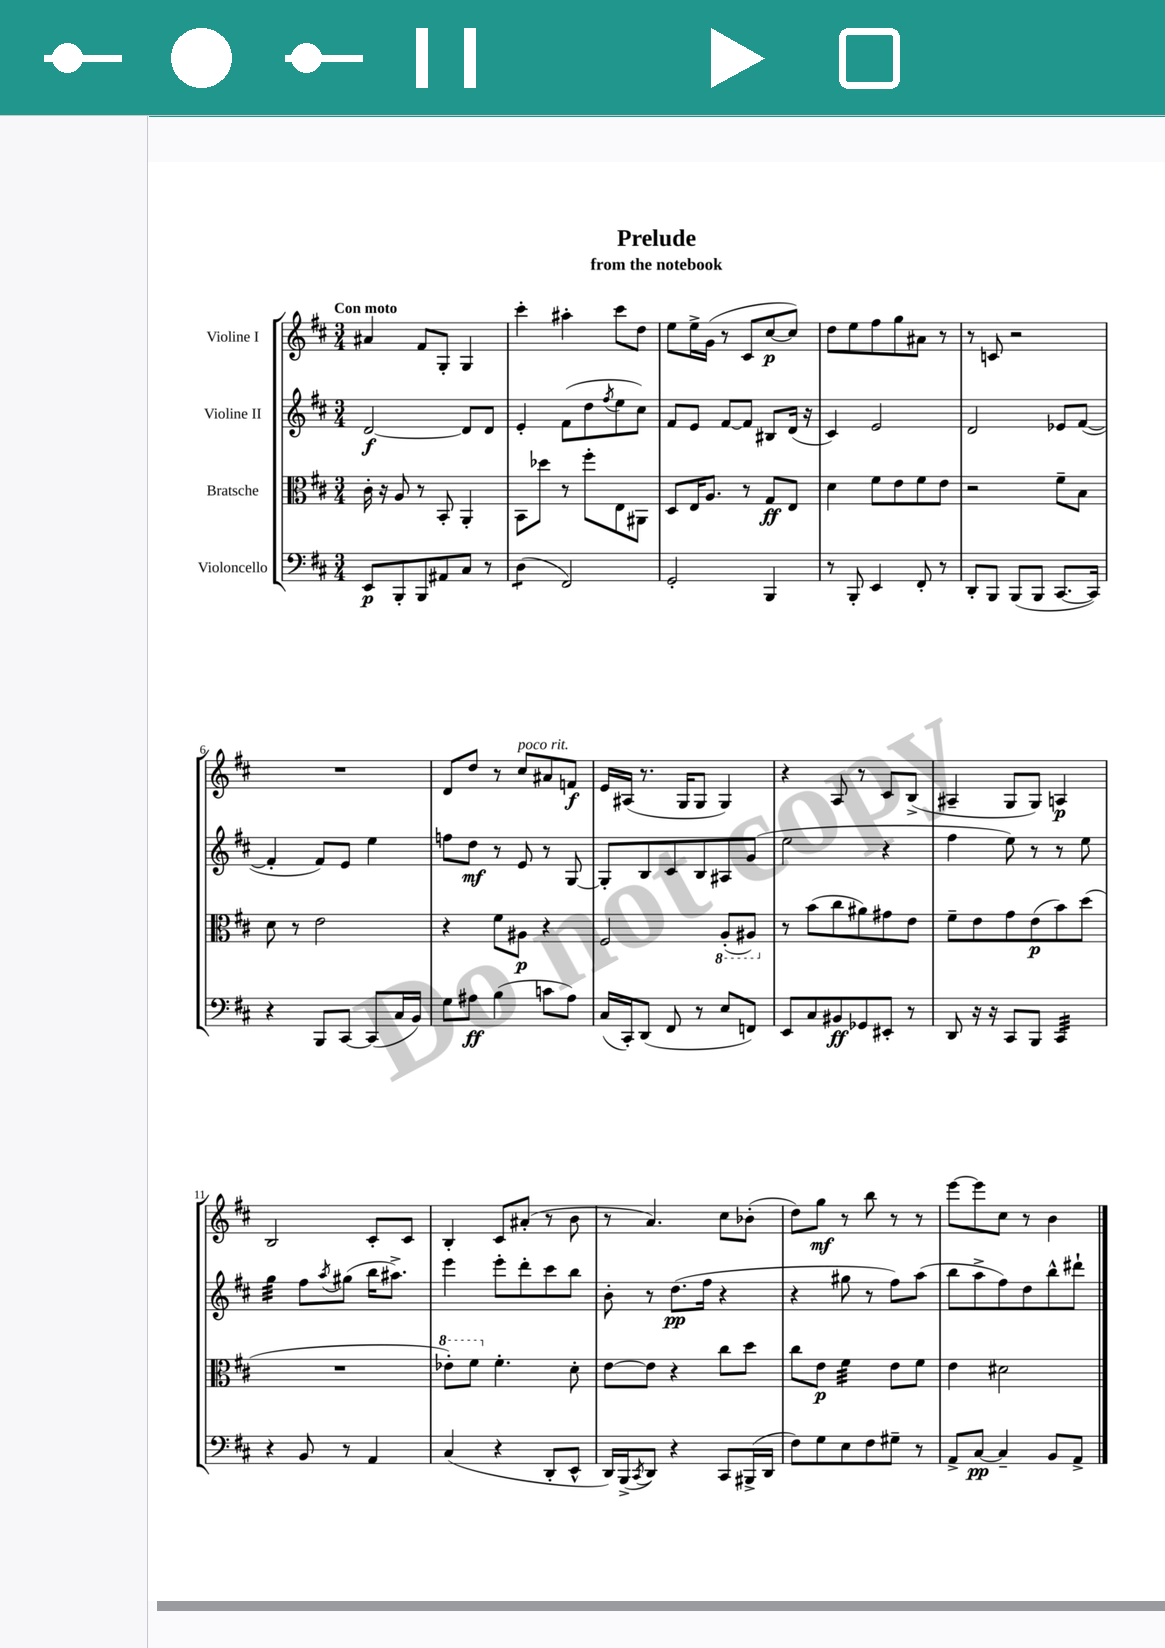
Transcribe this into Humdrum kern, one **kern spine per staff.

**kern	**kern	**kern	**kern
*staff4	*staff3	*staff2	*staff1
*clefF4	*clefC3	*clefG2	*clefG2
*k[f#c#]	*k[f#c#]	*k[f#c#]	*k[f#c#]
*M3/4	*M3/4	*M3/4	*M3/4
8EE	16c#'	[2d	4a#
.	16r	.	.
8BBB'	8A	.	.
8BBB	8r	.	8f#
8AA#	8BB'	.	8G'
8C#	4AA'	8d]	4G
8r	.	8d	.
=	=	=	=
(4D	8BB	4e'	4ccc#'
.	8dd-	.	.
2FF#)	8r	(8f#	4aa#'
.	8ff#'	8dd	.
.	.	8qff#	.
.	8E	8ee	8ccc#
.	8AA#	8cc#)	8dd
=	=	=	=
2GG'	8D	8f#	8ee
.	16E	8e	16ee^
.	8.A	.	(16g
.	.	[8f#	8r
.	8r	8f#]	8c#
4BBB	8G	8B#	[8cc#
.	8E	(16d	8cc#])
.	.	16r	.
=	=	=	=
8r	4d	4c#)	8dd
8BBB'	.	.	8ee
4EE	8f#	2e	8ff#
.	8e	.	8gg
8FF#'	8f#	.	8a#
8r	8e	.	8r
=	=	=	=
8DD'	2r	2d	8r
8BBB	.	.	8c
(8BBB	.	.	2r
8BBB	.	.	.
[8.CC#	8f#~	8e-	.
.	8B	([8f#	.
16CC#])	.	.	.
=	=	=	=
4r	8d	4f#']	2.r
.	8r	.	.
8BBB	2e	8f#)	.
[8CC#	.	8e	.
(8CC#]	.	4ee	.
16C#	.	.	.
16BB)	.	.	.
=	=	=	=
8G	4r	8ff	8d
8A#	.	8dd	8dd
(4B	8f#	8r	8r
.	8A#	8e	8cc#
8c	4r	8r	8a#
8A#)	.	[8G	8f
=	=	=	=
(16C#	2F#	8G']	16e
16CC#')	.	.	(16A#
(8DD	.	8B	8.r
8FF#	.	8c#	.
.	.	.	16G
8r	.	8B	8G
8E	(8AA'	8A#	4G)
8FF)	8AA#)	(8g	.
=	=	=	=
8EE	8r	2ee	4r
8C#	(8b	.	.
8BB#	8cc#	.	8A
8GG-	8a#)	.	8r
8EE#'	8g#	4r	8c#
8r	8e	.	(8B^
=	=	=	=
8DD	8f#~	4ff#	4A#~
16r	8e	.	.
16r	.	.	.
8CC#	8g	8ee)	8G
8BBB	(8e	8r	8G)
4CC#	8b)	8r	4A
.	(8dd	8ee	.
=	=	=	=
4r	2.r	4gg	2B
8BB	.	8ff#	.
.	.	8qaa	.
8r	.	(8gg#	.
4AA	.	16bb	8c#'
.	.	8.aa#^)	.
.	.	.	8c#
=	=	=	=
(4C#	8ee-')	4eee	4B'
.	8ff#	.	.
4r	4.f#'	8eee'	8c#
.	.	8ddd'	(8a#'
8DD'	.	8ccc#	8r
8EE^^	8d'	8bb	8b
=	=	=	=
16DD)	[8e	8b'	8r
(16BBB^	.	.	.
8qCC#	.	.	.
8DD)	8e]	8r	4.a)
4r	4r	(8.dd	.
.	.	16ff#	.
8CC#	8cc#	4r	8cc#
(16BBB#^	8dd	.	(8b-'
16DD	.	.	.
=	=	=	=
8F#)	8cc#	4r	8dd)
8G	8e	.	8gg
8E	4f#	8gg#	8r
8F#	.	8r	8bb
8G#~	8e	8ff#)	8r
8r	8f#	(8aa	8r
=	=	=	=
8AA^	4e	8bb	[8eee
[8C#	.	8aa^	8eee]
4C#~]	2d#	8ff#)	8cc#
.	.	8dd	8r
8BB	.	8bb^^	4b
8AA^	.	8ddd#`	.
==	==	==	==
*-	*-	*-	*-
